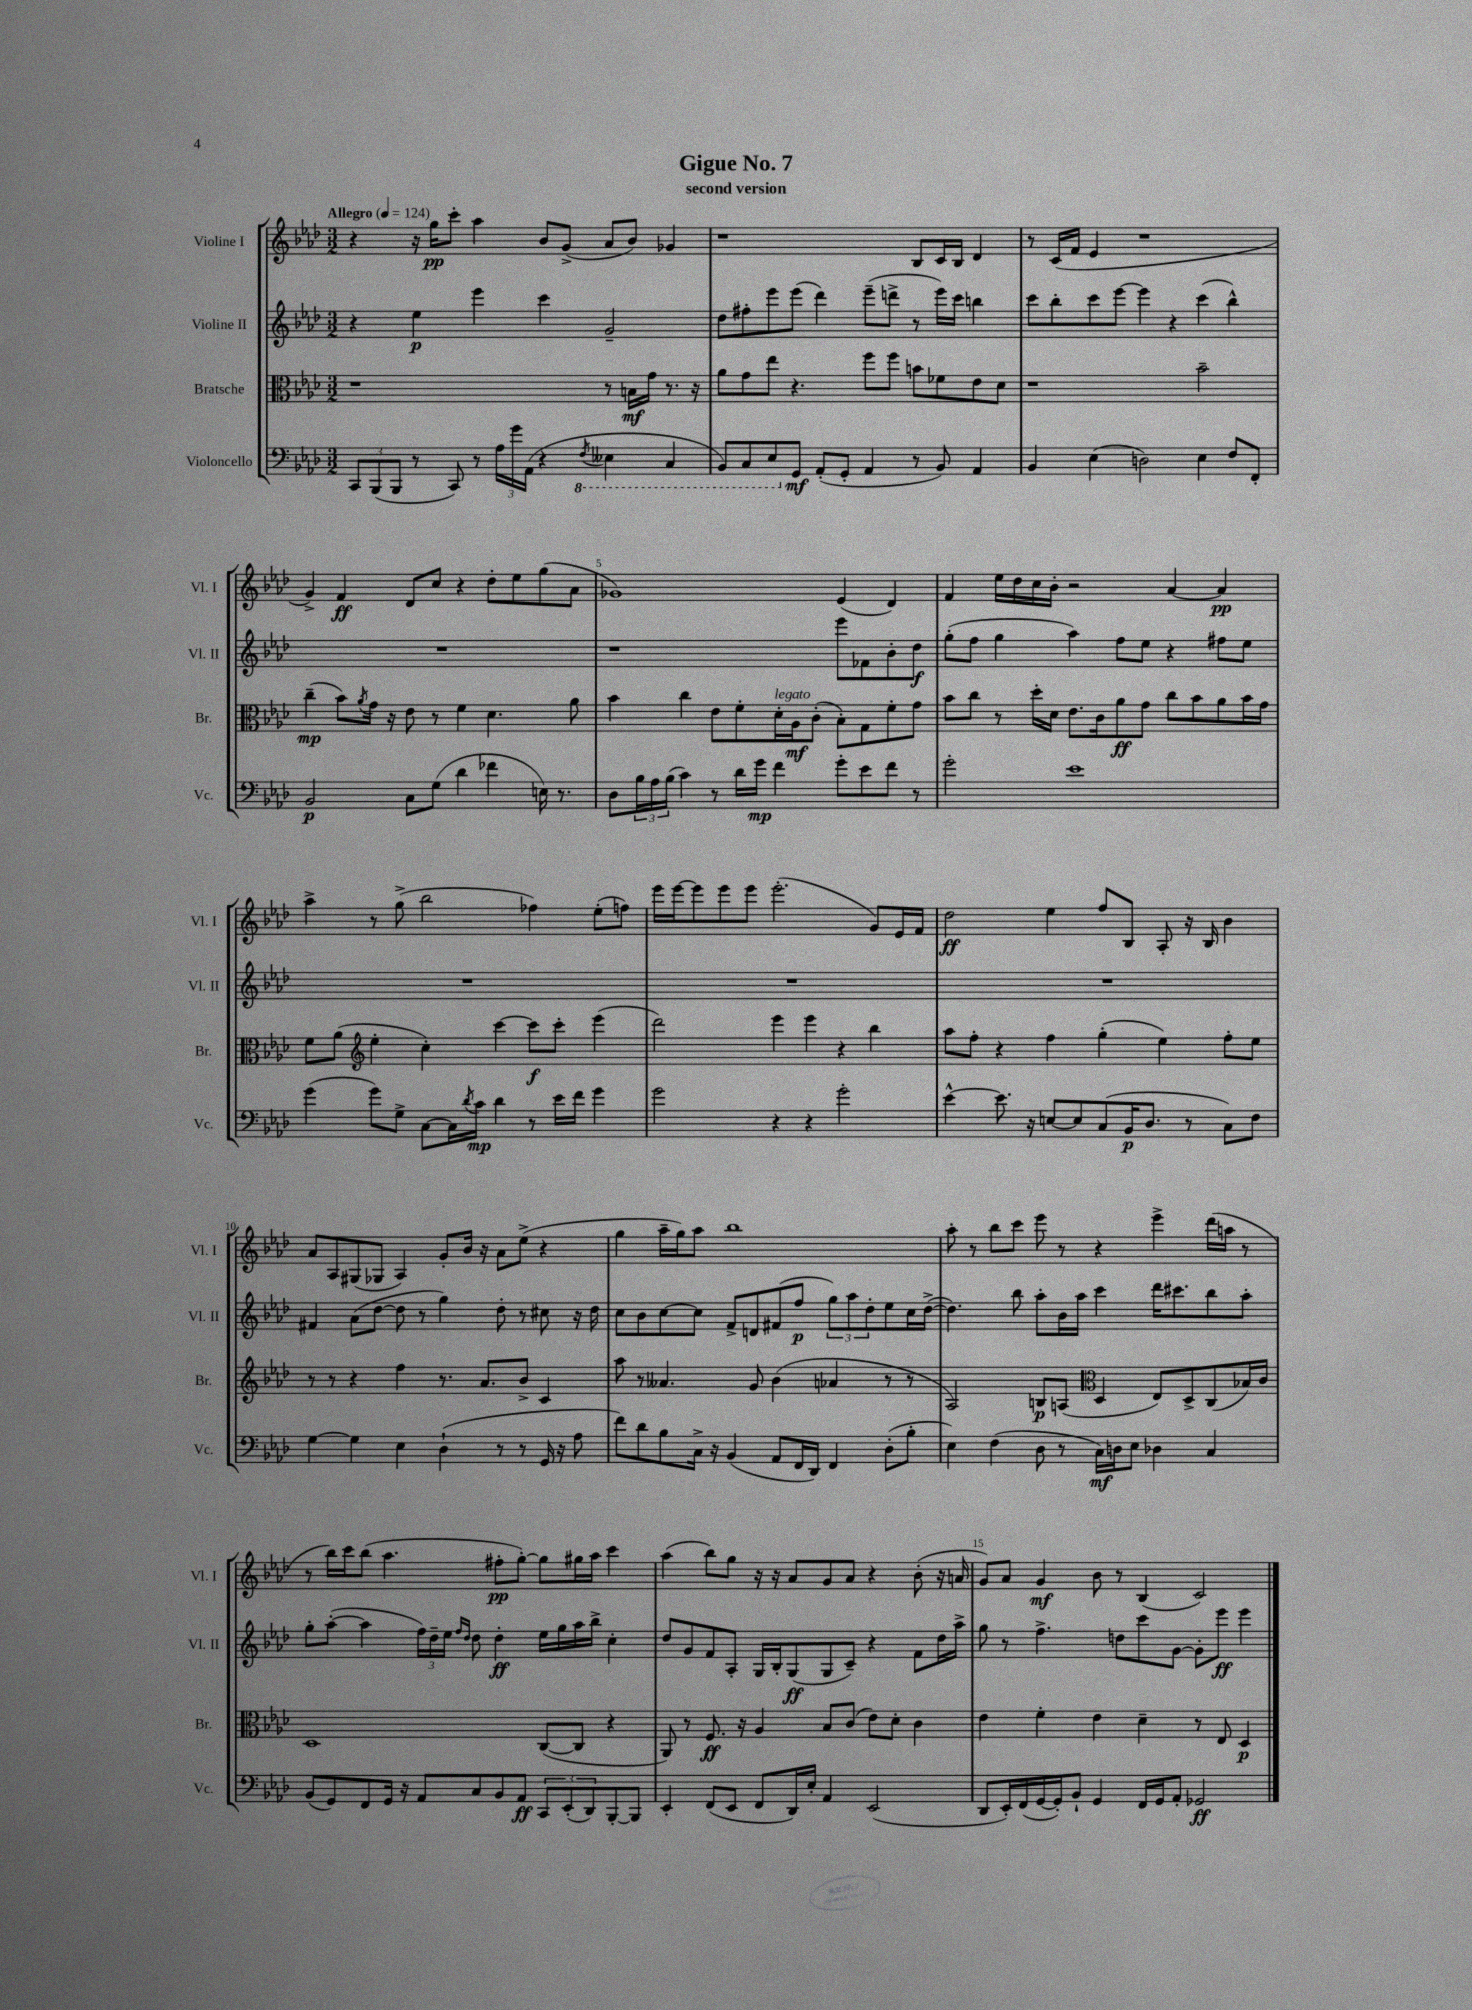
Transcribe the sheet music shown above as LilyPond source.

\header { title = "Gigue No. 7" subtitle = "second version" }
<<
\new StaffGroup <<
\new Staff = "s0" \with { instrumentName = "Violine I" shortInstrumentName = "Vl. I" } {
    \clef treble \key aes \major \numericTimeSignature \time 3/2 \tempo "Allegro" 4 = 124
    r4 r16 g''16\pp c'''8-. aes''4 bes'8 g'8->( aes'8 bes'8) ges'4 |
    r1 bes8 c'16 bes16 des'4 |
    r8 c'16( f'16 ees'4 r1 |
    g'4->) f'4\ff des'8 c''8 r4 des''8-. ees''8 g''8( aes'8 |
    ges'1) ees'4( des'4) |
    f'4 ees''16 des''16 c''16 bes'16-. r2 aes'4~ aes'4\pp |
    aes''4-> r8 g''8->( bes''2 fes''4) ees''8-.( f''8) |
    ees'''16 ees'''16~ ees'''8 ees'''8 ees'''8 ees'''2.-.( g'8) ees'16 f'16 |
    des''2\ff ees''4 f''8 bes8 aes8-. r16 bes16 bes'4 |
    aes'8 aes8 gis8( ges8 aes4) g'8-. bes'16 r16 aes'8 ees''8->( r4 |
    g''4 aes''16-- g''16) aes''8 bes''1 |
    aes''8-. r8 bes''8 c'''8 ees'''8 r8 r4 ees'''4-> des'''16( a''16 r8 |
    r8 bes''16) c'''16 bes''8( aes''4. fis''8-.\pp g''8~-.) g''8 gis''16 aes''16 c'''4 |
    aes''4( bes''8) g''8 r16 r16 aes'8 g'8 aes'8 r4 bes'8-.( r16 a'16 |
    g'8) aes'8 g'4\mf bes'8 r8 bes4( c'2) \bar "|." |
}
\new Staff = "s1" \with { instrumentName = "Violine II" shortInstrumentName = "Vl. II" } {
    \clef treble \key aes \major \numericTimeSignature \time 3/2
    r4 ees''4\p ees'''4 c'''4 g'2-- |
    des''8 fis''8-. ees'''8 ees'''8( des'''4) ees'''8--( d'''8-> r8 ees'''16) c'''16 b''4 |
    c'''8 bes''8-. c'''8 ees'''8~ ees'''4 r4 c'''4( bes''4-^) |
    R1. |
    r1 ees'''8 fes'8 bes'8-. des''8\f |
    g''8-.( f''8 g''4 aes''4) f''8 ees''8 r4 fis''8 ees''8 |
    R1. |
    R1. |
    R1. |
    fis'4 aes'8( des''8~ des''8 r8 g''4) des''8-. r8 cis''8 r16 des''16 |
    c''8 bes'8 c''8~ c''8 f'8-> d'8 fis'8( f''8\p \tuplet 3/2 { g''8) aes''8 des''8-. } ees''8 c''16 des''16~->( |
    des''4.) bes''8 aes''8-. bes'16 aes''16 c'''4 des'''16 cis'''8. bes''8 aes''8-. |
    g''8-. aes''8~-.( aes''4 \tuplet 3/2 { f''16) des''16-- ees''16 } \grace { f''16 des''16 } des''8 des''4-.\ff ees''16 g''16 aes''16 bes''16-> c''4-. |
    des''8 g'8 f'8 aes8-. g16 bes16-. g8\ff( g8 c'8--) r4 f'8 des''16 aes''16-> |
    g''8 r8 f''4.-> d''8 c'''8 g'8~ g'8-. ees'''8\ff ees'''4 \bar "|." |
}
\new Staff = "s2" \with { instrumentName = "Bratsche" shortInstrumentName = "Br." } {
    \clef alto \key aes \major \numericTimeSignature \time 3/2
    r1 r8 b16\mf g'16 r8. r16 |
    aes'8 g'8 ees''8 r4. f''8 f''8 b'8 fes'8 ees'8 des'8 |
    r1 bes'2-- |
    c''4--\mp( bes'8) \acciaccatura { aes'8 } g'16 r16 ees'8 r8 f'4 des'4. aes'8 |
    bes'4 c''4 ees'8 f'8-. des'16-.^\markup { \italic "legato" } aes16\mf c'8-.( bes8-.) g8 f'8-. g'8 |
    bes'8 c''8 r8 des''16-. des'16 ees'8. c'16 aes'8\ff g'8 c''8 bes'8 aes'8 bes'16 g'16 |
    f'8 aes'8( \clef treble ees''4-. c''4-.) c'''4~ c'''8\f c'''8-. ees'''4( |
    des'''2) ees'''4 ees'''4 r4 bes''4 |
    aes''8 f''8-. r4 f''4 g''4-.( ees''4) f''8-. ees''8 |
    r8 r8 r4 f''4 r8. aes'8. bes'8-> c'4 |
    aes''8 r8 aeses'4. g'8 bes'4( aes'4 r8 r8 |
    aes2) b8\p a8( \clef alto des4 ees8) des8-> c8( bes16) c'16 |
    des1 c8~( c8 r4 |
    aes,8) r8 f8.\ff r16 aes4 bes8 c'8( ees'8) des'8-. c'4 |
    ees'4 f'4-. ees'4 des'4-- r8 ees8 des4\p \bar "|." |
}
\new Staff = "s3" \with { instrumentName = "Violoncello" shortInstrumentName = "Vc." } {
    \clef bass \key aes \major \numericTimeSignature \time 3/2
    \tuplet 3/2 { c,8 bes,,8( bes,,8 } r8 c,8) r8 \tuplet 3/2 { aes16 g'16 aes,16( } r4 \ottava #-1 \acciaccatura { f,8 } eeses,4 c,4 |
    bes,,8) c,8 ees,8 \ottava #0 g,8\mf aes,8-.( g,8-. aes,4 r8 bes,8) aes,4 |
    bes,4 ees4( d2) ees4 f8 f,8-. |
    bes,2\p c8 g8( des'4 fes'4 e16) r8. |
    des8 \tuplet 3/2 { bes16 aes16 bes16( } c'4) r8 des'16 g'16\mp f'4 g'8-. ees'8 f'8 r8 |
    g'2-. ees'1 |
    g'4( g'8) g8-> c8~ c16 \acciaccatura { des'8 } c'16\mp des'4 r8 ees'16 f'16 g'4 |
    g'2 r4 r4 g'2-. |
    ees'4~-^ ees'8. r16 e8~ e8 c8( bes,16\p des8. r8 c8) f8 |
    g4~ g4 ees4 des4-!( r8 r8 g,16 r16 aes8 |
    f'8) des'8 bes8 c16-> r16 bes,4( aes,8 f,16 des,16) f,4 des8-.( bes8-. |
    ees4) f4( des8 r8 c16\mf) d16 ees8 des4 c4 |
    bes,8( g,8) f,8 g,16 r16 aes,8 c8 bes,8 aes,8\ff \tuplet 3/2 { c,8 ees,8-.( des,8) } bes,,8~-. bes,,8 |
    ees,4-. f,8( ees,8 f,8 des,16) ees16-. aes,4 ees,2( |
    des,8 ees,16-.) f,16( g,16~ g,16-.) bes,8-! g,4 f,16 g,16 aes,8-. ges,2\ff \bar "|." |
}
>>
>>
\layout { \context { \Score \override BarNumber.break-visibility = ##(#f #t #t) barNumberVisibility = #(every-nth-bar-number-visible 5) } }
